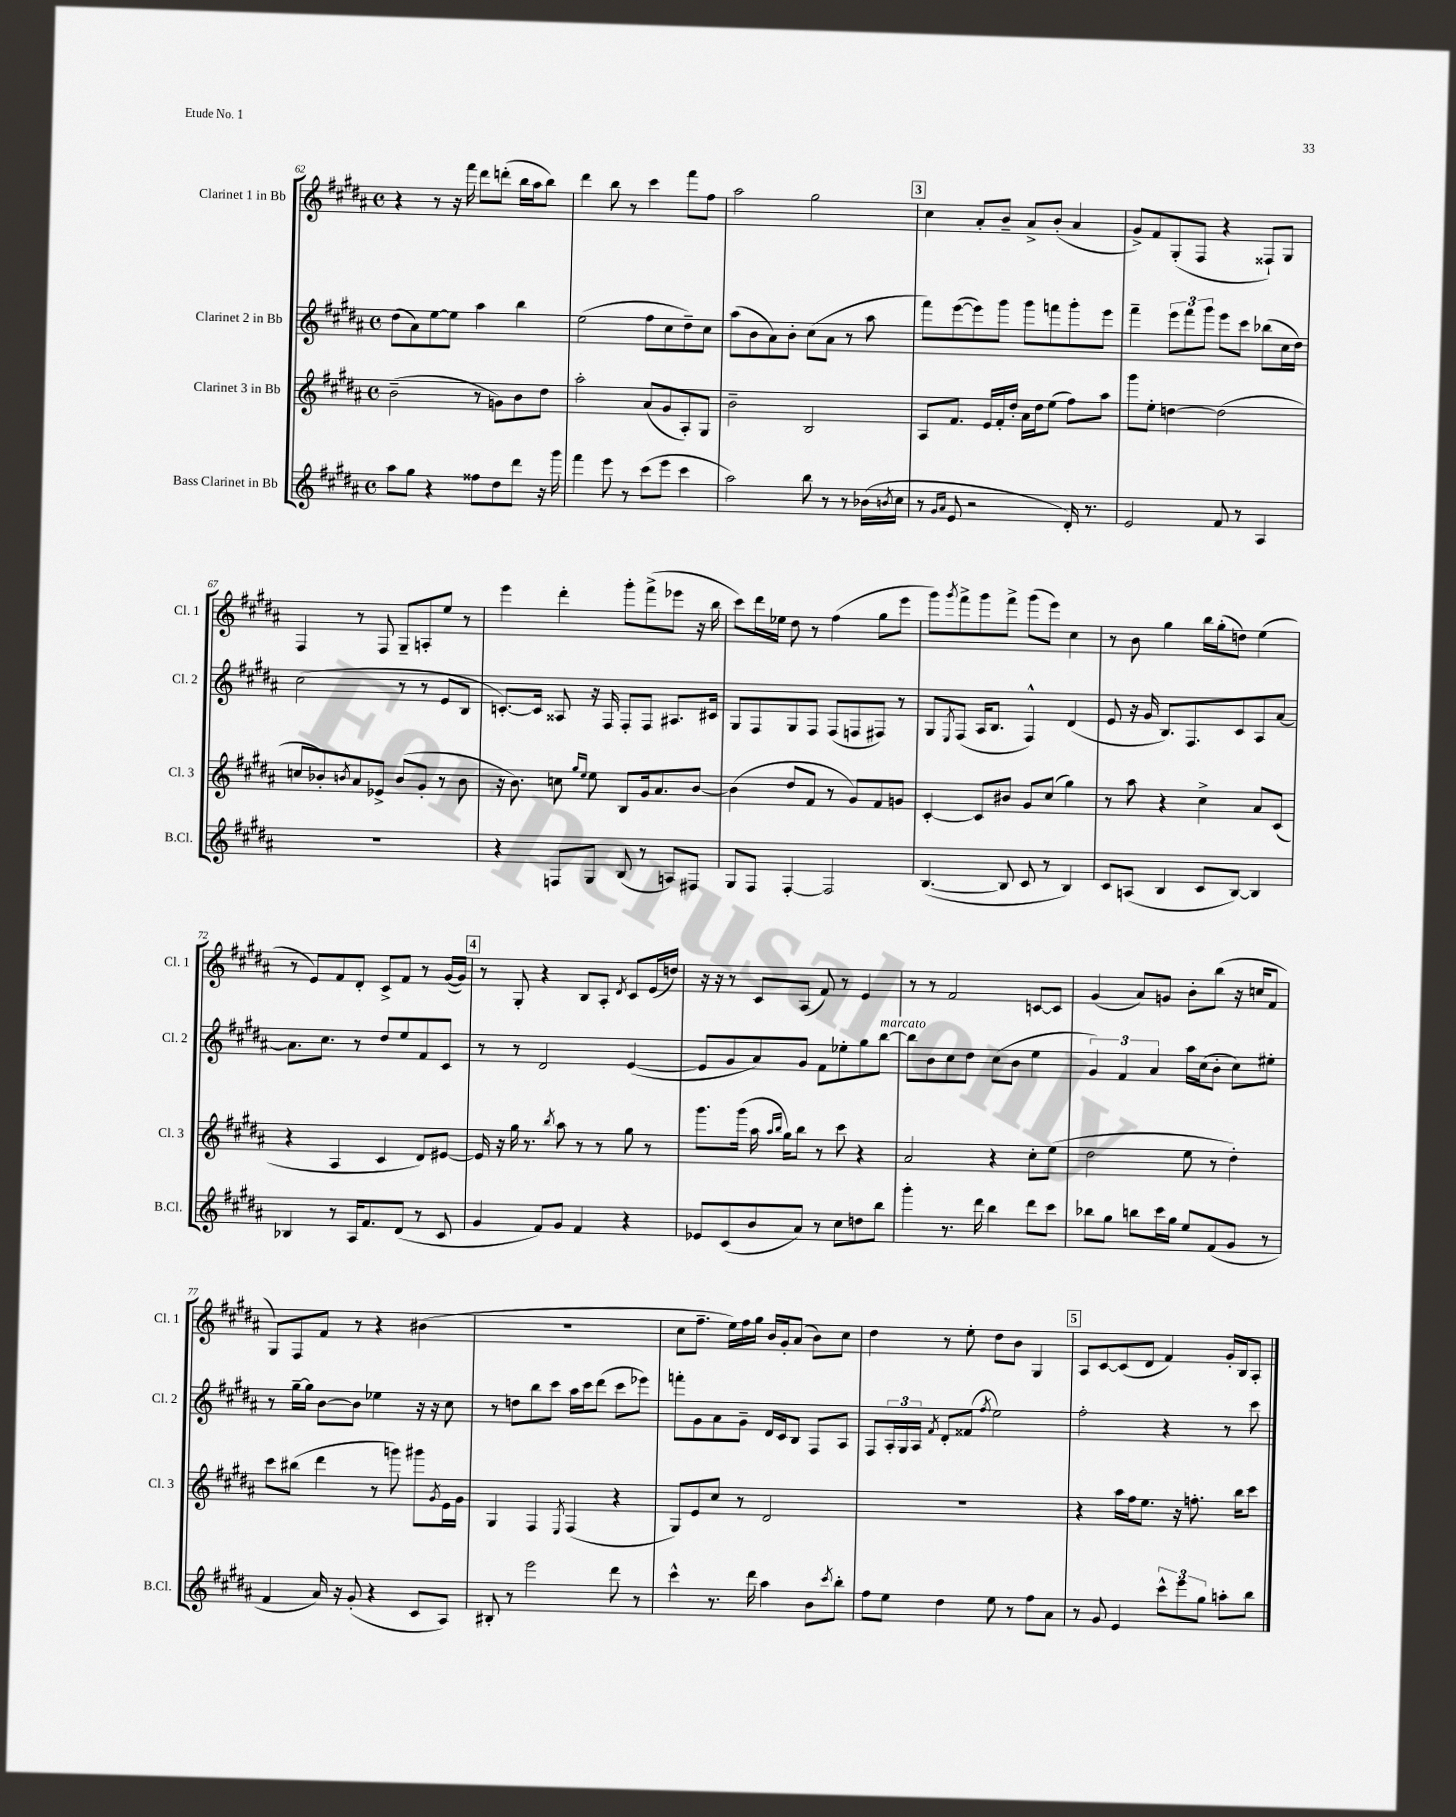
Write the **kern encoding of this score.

**kern	**kern	**kern	**kern
*part4	*part3	*part2	*part1
*staff4	*staff3	*staff2	*staff1
*I"Bass Clarinet in Bb	*I"Clarinet 3 in Bb	*I"Clarinet 2 in Bb	*I"Clarinet 1 in Bb
*I'B.Cl.	*I'Cl. 3	*I'Cl. 2	*I'Cl. 1
*clefG2	*clefG2	*clefG2	*clefG2
*k[f#c#g#d#a#]	*k[f#c#g#d#a#]	*k[f#c#g#d#a#]	*k[f#c#g#d#a#]
*M4/4	*M4/4	*M4/4	*M4/4
*met(c)	*met(c)	*met(c)	*met(c)
=62	=62	=62	=62
8aa#\L	(2b~\	(8dd#\L	4r
8gg#\J	.	8a#\)	.
4r	.	[8ee\	8r
.	.	8ee\J]	16r
.	.	.	16fff#\
8ff##X\L	8r	4aa#\	8ddd#\L
8dd#\	8gn\L)	.	(8dddn'\J
8ddd#\J	8b\	4bb\	16bb\LL
.	.	.	16aa#\J
16r	8dd#\J	.	8bb\J)
16ggg#\	.	.	.
=63	=63	=63	=63
4fff#\	2aa#'\	(2ee\	4ddd#\
8eee\	.	.	8bb\
8r	.	.	8r
(8ccc#\L	(8a#/L	8ff#\L	4ccc#\
8eee\J	8g#/	8cc#\	.
4ccc#\	8A#'/)	8dd#~\)	8fff#\L
.	8G#/J	8cc#\J	8ff#\J
=64	=64	=64	=64
2aa#\)	2b~\	(8aa#\L	2aa#\
.	.	8b\	.
.	.	8a#\)	.
.	.	8b'\J	.
8bb\	2B/	(8cc#\L	2gg#\
8r	.	8a#\J	.
8r	.	8r	.
(16b-X\LL	.	8aa#\	.
8qbn/	.	.	.
16cc#\JJ	.	.	.
!!LO:REH:place=s1:t=3
=65	=65	=65	=65
8r	8A#/L	8fff#\L)	4cc#\
16qqg#/LL	.	.	.
16qqa#/JJ	.	.	.
8e/	8.f#/J	([8eee\	.
2r	.	8eee\])	8a#'/L
.	16e/LL	.	.
.	16f#'/	8ggg#\J	8b~/J
.	16dd#'/JJ	.	.
.	16a#\LL	8ggg#\L	8a#^/L
.	16dd#\J	.	.
.	(8ee\J	8fffn\	(8b'/J
16d#'/)	8ff#\L)	8ggg#'\	4a#/
8.r	.	.	.
.	8aa#\J	8eee\J	.
=66	=66	=66	=66
2e/	8ggg#\L	4fff#~\	8g#^/L)
.	8ee'\J	.	8f#/
.	[4ddn\	12eee\L	(8G#'/
.	.	12fff#\	.
.	.	.	8F#/J
.	.	12ggg#\J	.
8f#/	(2dd\]	8eee\L	4r
8r	.	8ccc#\J	.
4A#/	.	(8bb-X\L	8F##X`/L)
.	.	16cc#\L	8G#/J
.	.	16dd#\JJ)	.
!!LO:LB:g=z
=67	=67	=67	=67
1r	8ccn/L	(2cc#\	4F#/
.	8b-X'/)	.	.
.	8qbn/	.	.
.	8a#/	.	8r
.	8e-X^/J	.	8F#/
.	(8b/L	8r	8G#~/L
.	8g#'/J	8r	8An'/
.	8r	8e/L	8ee/J
.	8b\	8B/J	8r
=68	=68	=68	=68
4r	16r	[8.cn'/L)	4eee\
.	8.b\)	.	.
.	.	16c/Jk]	.
8Fn/L	8ccn\	8A##X/	4ddd#'\
.	16qqgg#/LL	.	.
.	16qqee/JJ	.	.
8G#/J	8ee\	16r	.
.	.	16F#/	.
(8B/	8B/L	8F#'/L	8ggg#'\L
8r	16g#/k	8F#/J	(8fff#^\
.	8.a#/	.	.
8An/L)	.	8.A#X/L	8eee-X\J
8F#X/J	[8b/J	.	16r
.	.	16c#X/Jk	16bb\
=69	=69	=69	=69
8G#/L	(4b\]	8G#/L	8ccc#\L)
8F#/J	.	8F#/	16ddd#\L
.	.	.	16ee-X\JJ
[4F#'/	8dd#/L	8G#/	8dd#\
.	8f#/J	8F#/J	8r
2F#/]	8r	(8F#/L	(4ff#\
.	8g#/L)	8Fn/	.
.	8f#/	8F#X/J)	8gg#\L
.	8gn/J	8r	8eee\J
=70	=70	=70	=70
([4.B/	[4c#'/	8G#/L	8ggg#\L)
.	.	8qE/	8qggg#/
.	.	(8F#/J	8fff#^\
.	8c#/L]	16A#/KL	8ggg#\
.	.	8.B/J	.
8B/]	8b#X/J	.	8fff#^\J
8c#/	8g#/L	4F#^^/)	(8ggg#\L
8r	(8cc#/J	.	8eee\J)
4B/)	4gg#\)	(4d#/	4cc#\
=71	=71	=71	=71
8c#/L	8r	8e/	8r
(8An/J	8aa#\	16r	8b\
.	.	16g#/	.
4B/	4r	8.B/L)	4gg#\
.	.	8.F#/	.
8c#/L	4cc#^\	.	16bb\LL
.	.	.	(16gg#'\J
[8B/J)	.	8c#/	8ddn\J)
4B/]	8a#/L	8A#/	(4ee\
.	(8c#/J	[8a#/J	.
!!LO:LB:g=z
=72	=72	=72	=72
4B-X/	4r	8.a#\L]	8r
.	.	.	8e/L)
.	.	8.cc#\J	.
8r	4A#/	.	8f#/
16A#/KL	.	8r	8d#'/J
8.f#/	.	.	.
.	4c#/	8dd#/L	8c#^/L
(8d#/J	.	8ee/	8f#/J
8r	8d#/L)	8f#/	8r
8c#/	[8e#X/J	8c#/J	([16g#/LL
.	.	.	16g#/JJ])
!!LO:REH:place=s1:t=4
=73	=73	=73	=73
4g#/	16e#/]	8r	8r
.	16r	.	.
.	16gg#\	8r	8G#'/
.	8.r	.	.
8f#/L)	.	2d#/	4r
.	8qbb/	.	.
8g#/J	8aa#\	.	.
4f#/	8r	.	8B/L
.	8r	.	8A#'/J
.	.	.	8qd#/
4r	8gg#\	([4e/	8c#/L
.	8r	.	(16e/L
.	.	.	16ddn/JJ)
=74	=74	=74	=74
8e-X/L	8.ggg#\L	8e/L]	16r
.	.	.	16r
(8c#/	.	8g#/	8r
.	(16ggg#\Jk	.	.
8b/	16aa#\	8a#/)	8c#/L
.	16qqaa#/LL	.	.
.	16qqbb/JJ	.	.
.	16gg#\KL)	.	.
8a#/J)	8bb\J	8g#/J	(8A#/J
8r	8r	8f#\L	8f#/)
8cc#\L	8ccc#\	8ee-X'\	8r
8ddn\	4r	8gg#\	4e/
!	!	!LO:TX:a:i:t=marcato	!
8bb\J	.	[8bb\J	.
=75	=75	=75	=75
4ggg#'\	2a#/	8bb\L]	8r
.	.	8b\	8r
8.r	.	8cc#\	2f#/
.	.	8dd#\J	.
16ddd#\	.	.	.
4bb\	4r	(8cc#\L	.
.	.	8b\J	.
8ddd#\L	8cc#'\L	4ee\	[8cn/L
8ccc#\J	(8ee\J	.	8c/J]
=76	=76	=76	=76
8bb-X\L	2dd#\	6g#/)	(4g#/
8gg#\J	.	.	.
.	.	6f#/	.
8bbn\L	.	.	8a#/L)
.	.	6a#/	.
16ccc#\L	.	.	8gn/J
16gg#\JJ	.	.	.
8ee/L	8ee\	16aa#\LL	8b'\L
.	.	(16cc#\J	.
(8f#/	8r	8b'\J	(8bb\J
8g#/J	4dd#'\)	8cc#\L)	16r
.	.	.	16ccn/KL
8r	.	8ee#X'\J	8f#/J
!!LO:LB:g=z
=77	=77	=77	=77
4f#/	8ccc#\L	8r	8G#/L)
.	(8bb#X\J	[16gg#~\LL	8F#/
.	.	16gg#\JJ]	.
16a#/)	4ddd#\	[8b\L	8f#/J
16r	.	.	.
(8g#'/	.	8b\J]	8r
4r	8r	4ee-X\	4r
.	8gggn\)	.	.
8c#/L	8ggg#X\L	16r	(4b#X\
.	.	16r	.
.	8qg#/	.	.
8A#/J)	16e\L	8cc#\	.
.	16g#\JJ	.	.
=78	=78	=78	=78
8B#X'/	4G#/	8r	1r
8r	.	8ddn\L	.
2eee\	4F#/	8bb\	.
.	.	8ccc#\J	.
.	8qE/	.	.
.	(4F#/	16aa#\LL	.
.	.	16ccc#\J	.
.	.	(8ddd#\J	.
8ddd#\	4r	8ccc#\L	.
8r	.	8eee-X\J)	.
=79	=79	=79	=79
4ccc#^^\	8G#/L)	8fffn'\L	8cc#\L
.	8e/	8g#\	8.ff#~\J
8.r	8cc#/J	8a#\	.
.	.	.	16ee\LL)
.	8r	8g#~\J	16ff#\
16ddd#\	.	.	16gg#\JJ
4aa#\	2d#/	16d#/LL	16b/LL
.	.	16c#/J	16g#'/J
.	.	8B/J	(8a#/J
8b\L	.	8F#/L	8b\L)
8qccc#/	.	.	.
8bb'\J	.	8A#/J	8cc#\J
=80	=80	=80	=80
8ff#\L	1r	8F#/L	4dd#\
8ee\J	.	24A#'/L	.
.	.	24G#/	.
.	.	24A#/JJ	.
.	.	8qf#/	.
4dd#\	.	8d#'/L	8r
.	.	(8f##X/J	8ee'\
.	.	8qff#/	.
8ee\	.	2ee\)	8dd#\L
8r	.	.	8b\J
8ff#\L	.	.	4G#/
8a#\J	.	.	.
!!LO:REH:place=s1:t=5
=81	=81	=81	=81
8r	4r	2ff#'\	8A#/L
8g#/	.	.	[8c#/
4e/	16aa#\LL	.	(8c#/]
.	16ff#\J	.	.
.	8.ee\J	.	8d#/J
12ccc#^^\L	.	4r	4f#/)
.	16r	.	.
12eee\	.	.	.
.	8.ffn'\	.	.
12gg#\J	.	.	.
8aan'\L	.	8r	16g#'/LL
.	16bb\KL	.	16B/J
8bb\J	8ccc#\J	8ccc#\	8A#'/J
==	==	==	==
*-	*-	*-	*-
